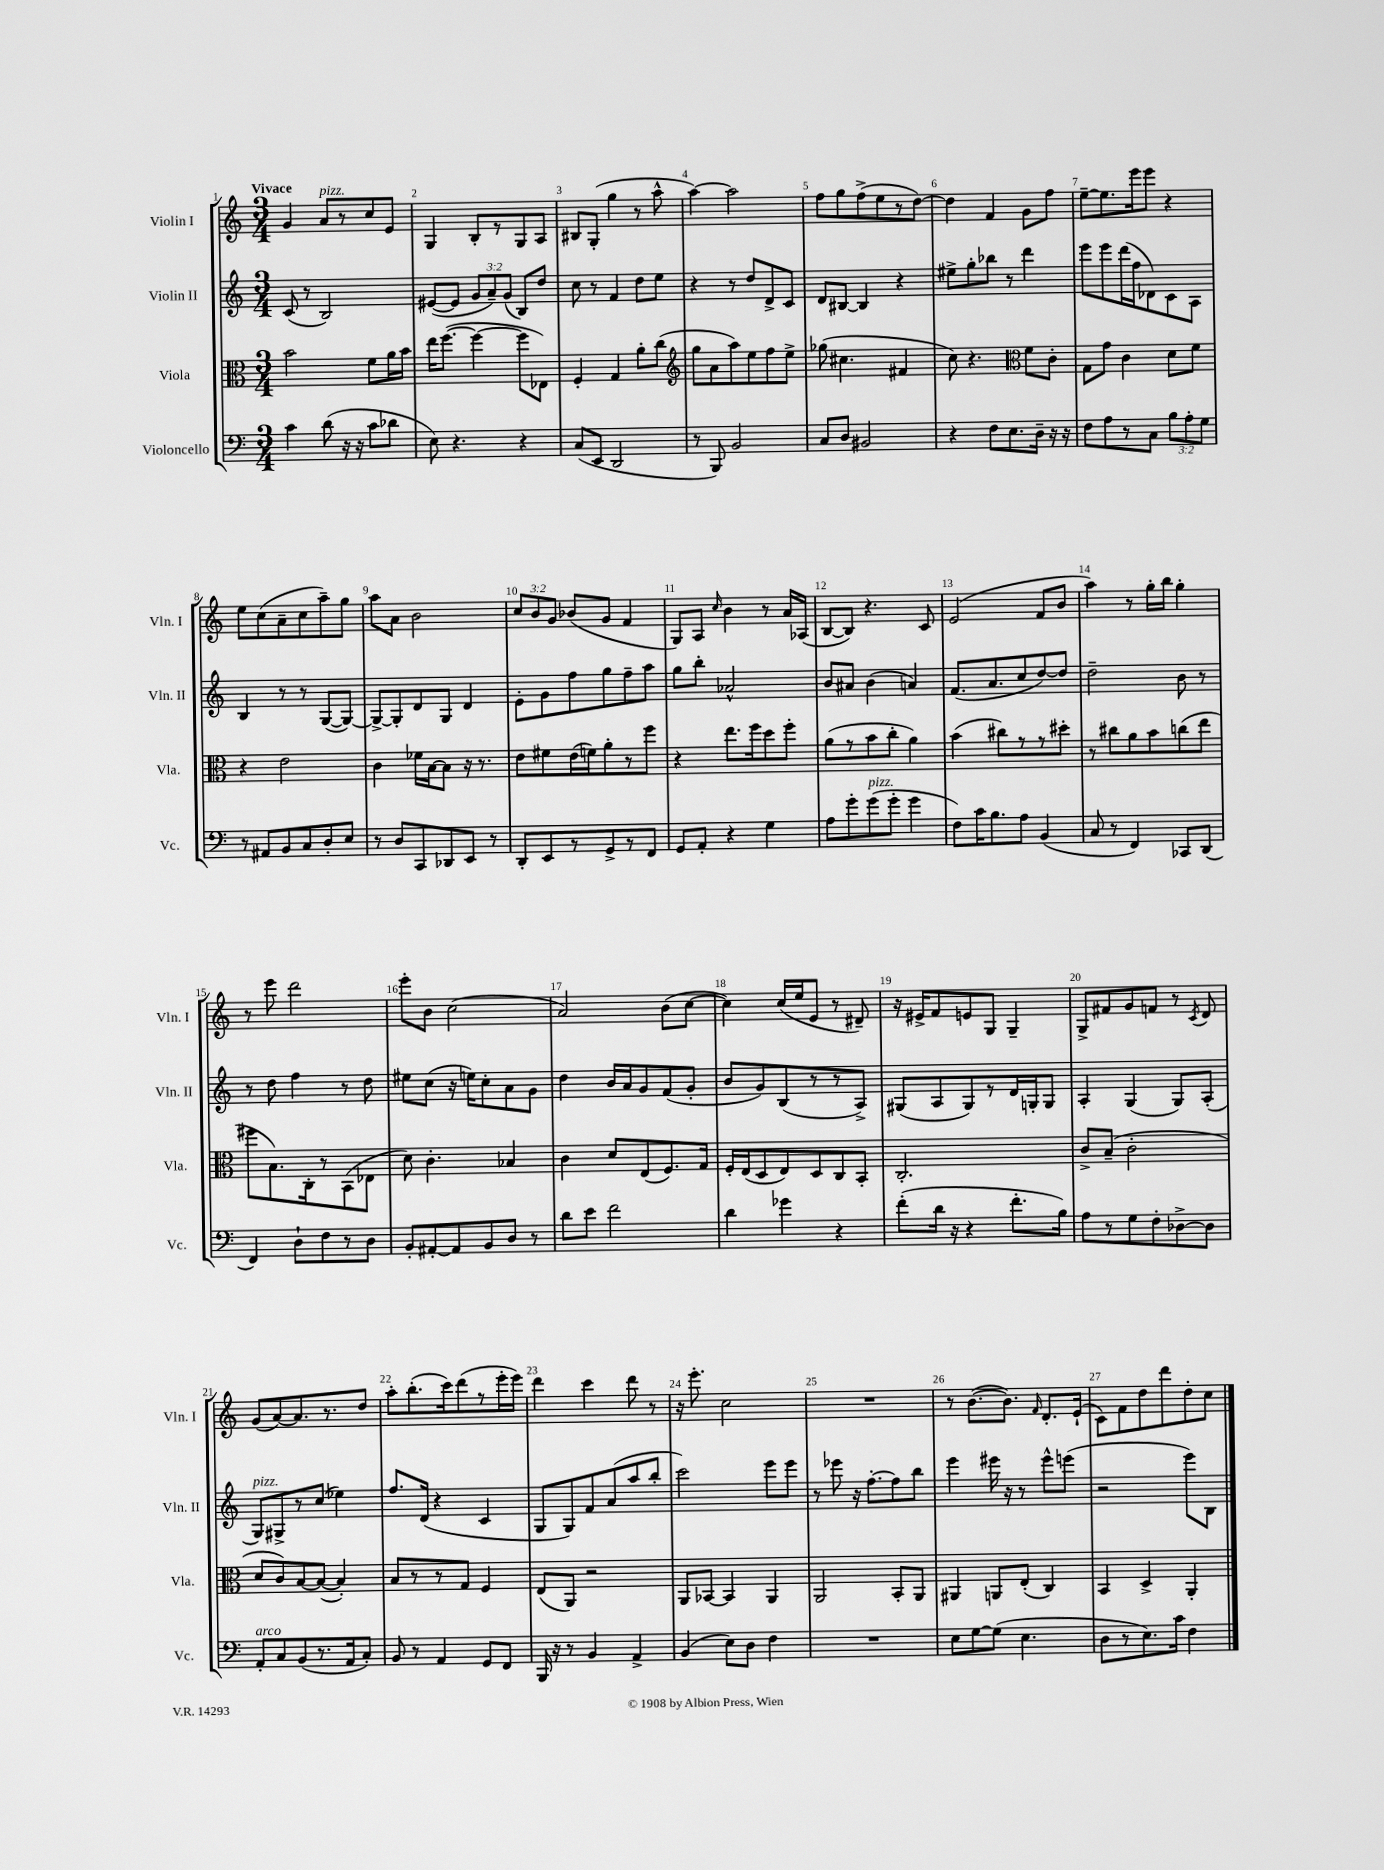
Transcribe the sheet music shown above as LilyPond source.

<<
\new StaffGroup <<
\new Staff = "s0" \with { instrumentName = "Violin I" shortInstrumentName = "Vln. I" } {
    \clef treble \key c \major \numericTimeSignature \time 3/4 \override Staff.TupletNumber.text = #tuplet-number::calc-fraction-text \tempo "Vivace"
    \autoBeamOff g'4 a'8[^\markup { \italic "pizz." } r8 c''8 e'8] |
    g4 b8[-. r8 g8 a8] |
    bis8[ g8]-.( g''4 r8 a''8-^ |
    a''4~) a''2 |
    f''8[ g''8 f''8->( e''8 r8 d''8]~) |
    d''4 f'4 g'8[ f''8] |
    e''8[~-- e''8. e'''16 e'''8] r4 |
    e''8[ c''8( a'8-- c''8 a''8--) g''8] |
    a''8[ a'8] b'2 |
    \tuplet 3/2 { c''8[ b'8 g'8] } bes'8[( g'8] f'4 |
    g8[) a8] \grace { c''16 } b'4 r8 a'16[ aes16]( |
    b8[~ b8]) r4. c'8 |
    e'2( f'8[ b'8] |
    a''4) r8 g''16[-. b''16] g''4-. |
    r8 e'''8 d'''2 |
    e'''8[-. b'8] c''2( |
    a'2) b'8[( c''8]~ |
    c''4) c''16[( e''16 e'8] r8 dis'8--) |
    r16 eis'16[-> f'8 e'8 g8] g4-- |
    g8[-> fis'8 g'8 f'8] r8 \acciaccatura { c'8 } d'8 |
    g'8[( a'8~) a'8. r8. d''8] |
    a''8[-. b''8.-.( c'''16) d'''8( r8 e'''16-. e'''16]) |
    d'''4 c'''4 d'''8 r8 |
    r16 e'''8.-. c''2 |
    R2. |
    r8 b'8.[~( b'8.]) \grace { f'16 } d'8.[-. e'16]-!( |
    c'8[) f'8 d''8 d'''8 d''8-. c''8] \bar "|." |
}
\new Staff = "s1" \with { instrumentName = "Violin II" shortInstrumentName = "Vln. II" } {
    \clef treble \key c \major \numericTimeSignature \time 3/4 \override Staff.TupletNumber.text = #tuplet-number::calc-fraction-text
    \autoBeamOff c'8( r8 b2) |
    eis'8[~( eis'8] \tuplet 3/2 { g'8[ a'8--) g'8]( } b8[) d''8] |
    c''8 r8 f'4 d''8[ e''8] |
    r4 r8 d''8[ d'8-> c'8] |
    d'8[ bis8]~ bis4 r4 |
    eis''8[-> g''8-. bes''8] r8 d'''4 |
    e'''8[ e'''8 d'''16( f''16 des'8) c'8 a8] |
    b4 r8 r8 g8[~( g8]~) |
    g8[~-> g8-. d'8 g8] d'4 |
    e'8[-. g'8 f''8 g''8 f''8-- a''8] |
    g''8[ b''8]-. aes'2-^ |
    b'8[ ais'8] b'4( a'4) |
    f'8.[( a'8. c''8 d''8~) d''8] |
    d''2-- b'8 r8 |
    r8 d''8 f''4 r8 d''8 |
    eis''8[ c''8]( r16 e''16[) c''8-. a'8 g'8] |
    d''4 b'16[ a'16 g'8 f'8( g'8]-. |
    b'8[ g'8) b8( r8 r8 a8]->) |
    gis8[( a8 gis8) r8 d'16 g16-. g8] |
    a4-. g4( g8[) a8]-.( |
    g8[^\markup { \italic "pizz." }) gis8-> r8 c''8]( ees''4) |
    f''8.[ d'16]( r4 c'4 |
    g8[ g8) f'8 a'8( a''8 b''8]-. |
    c'''2) e'''8[ e'''8] |
    r8 ees'''8 r16 f''8.[~-. f''8 b''8] |
    e'''4 eis'''16 r16 r8 eis'''8[-^ e'''8]( |
    r2 e'''8[) b8] \bar "|." |
}
\new Staff = "s2" \with { instrumentName = "Viola" shortInstrumentName = "Vla." } {
    \clef alto \key c \major \numericTimeSignature \time 3/4
    \autoBeamOff b'2 f'8[ a'16 b'16] |
    e''16[ f''8.]~( f''4~ f''8[ ees8]) |
    f4-. g4 a'8[-. c''8]( |
    \clef treble g''8[ a'8 a''8) e''8 f''8 e''8]-> |
    ges''8( cis''4. fis'4 |
    c''8) r4. \clef alto f'8[ c'8]-. |
    g8[ g'8] c'4 d'8[ f'8] |
    r4 e'2 |
    c'4 fes'16[ b16~ b8] r16 r8. |
    e'8[ fis'8 e'16( f'16) a'8-. r8 f''8] |
    r4 e''8.[ f''16 d''8 f''8]-. |
    a'8[( r8 b'8 c''8]-. a'4) |
    b'4( cis''8[) r8 r8 dis''8]-. |
    r8 cis''8[ a'8 b'8 c''8( e''8] |
    fis''8[ b8.) c16-. r8 b,8( ees8] |
    d'8) c'4.-. bes4 |
    c'4 d'8[ e8( f8.) g16] |
    f16[-. e16( d8 e8) d8 c8 b,8]-. |
    c2.-. |
    c'8[-> b8]--( c'2-. |
    d'8[ c'8) b8~ b8]~( b4-.) |
    b8[ r8 r8 g8] f4 |
    e8[( a,8]) r2 |
    a,8[ bes,8]~ bes,4 a,4 |
    a,2 b,8[-. a,8] |
    ais,4 a,8[ e8]-.( c4) |
    b,4 d4-> a,4-. \bar "|." |
}
\new Staff = "s3" \with { instrumentName = "Violoncello" shortInstrumentName = "Vc." } {
    \clef bass \key c \major \numericTimeSignature \time 3/4 \override Staff.TupletNumber.text = #tuplet-number::calc-fraction-text
    \autoBeamOff c'4 d'8( r16 r16 c'8[ des'8] |
    e8) r4. r4 |
    c8[( e,8] d,2 |
    r8 b,,8) b,2 |
    c8[ d8] bis,2 |
    r4 f8[ e8. d16]-- r16 r16 |
    f8[ a8 r8 c8] \tuplet 3/2 { b8[ a8-. g8] } |
    r8 ais,8[ b,8 c8 d8-. e8] |
    r8 d8[ c,8 des,8 e,8] r8 |
    d,8[-. e,8 r8 g,8-> r8 f,8] |
    g,8[ a,8]-. r4 g4 |
    a8[ g'8-. g'8^\markup { \italic "pizz." }( g'8]-. g'4 |
    f8[) c'16 b8. a8] b,4( |
    c8 r8 f,4) ces,8[ d,8]( |
    f,4) d8[-! f8 r8 d8] |
    b,8[-. ais,8~-. ais,8 b,8 d8] r8 |
    d'8[ e'8] f'2 |
    d'4 ges'4 r4 |
    f'8[-.( d'16] r16 r4 f'8.[-. b16]) |
    a8[ r8 g8 f8-. des8~-> des8] |
    a,8[-.^\markup { \italic "arco" } c8 b,8( r8. a,16 c8]-.) |
    b,8 r8 a,4 g,8[ f,8] |
    b,,16 r16 r8 b,4 a,4-> |
    b,4( e8[) d8] f4 |
    R2. |
    e8[ g8~ g8]( e4. |
    d8[ r8 e8.) c'16] f4 \bar "|." |
}
>>
>>
\layout { \context { \Score \override BarNumber.break-visibility = ##(#f #t #t) barNumberVisibility = #all-bar-numbers-visible } }
